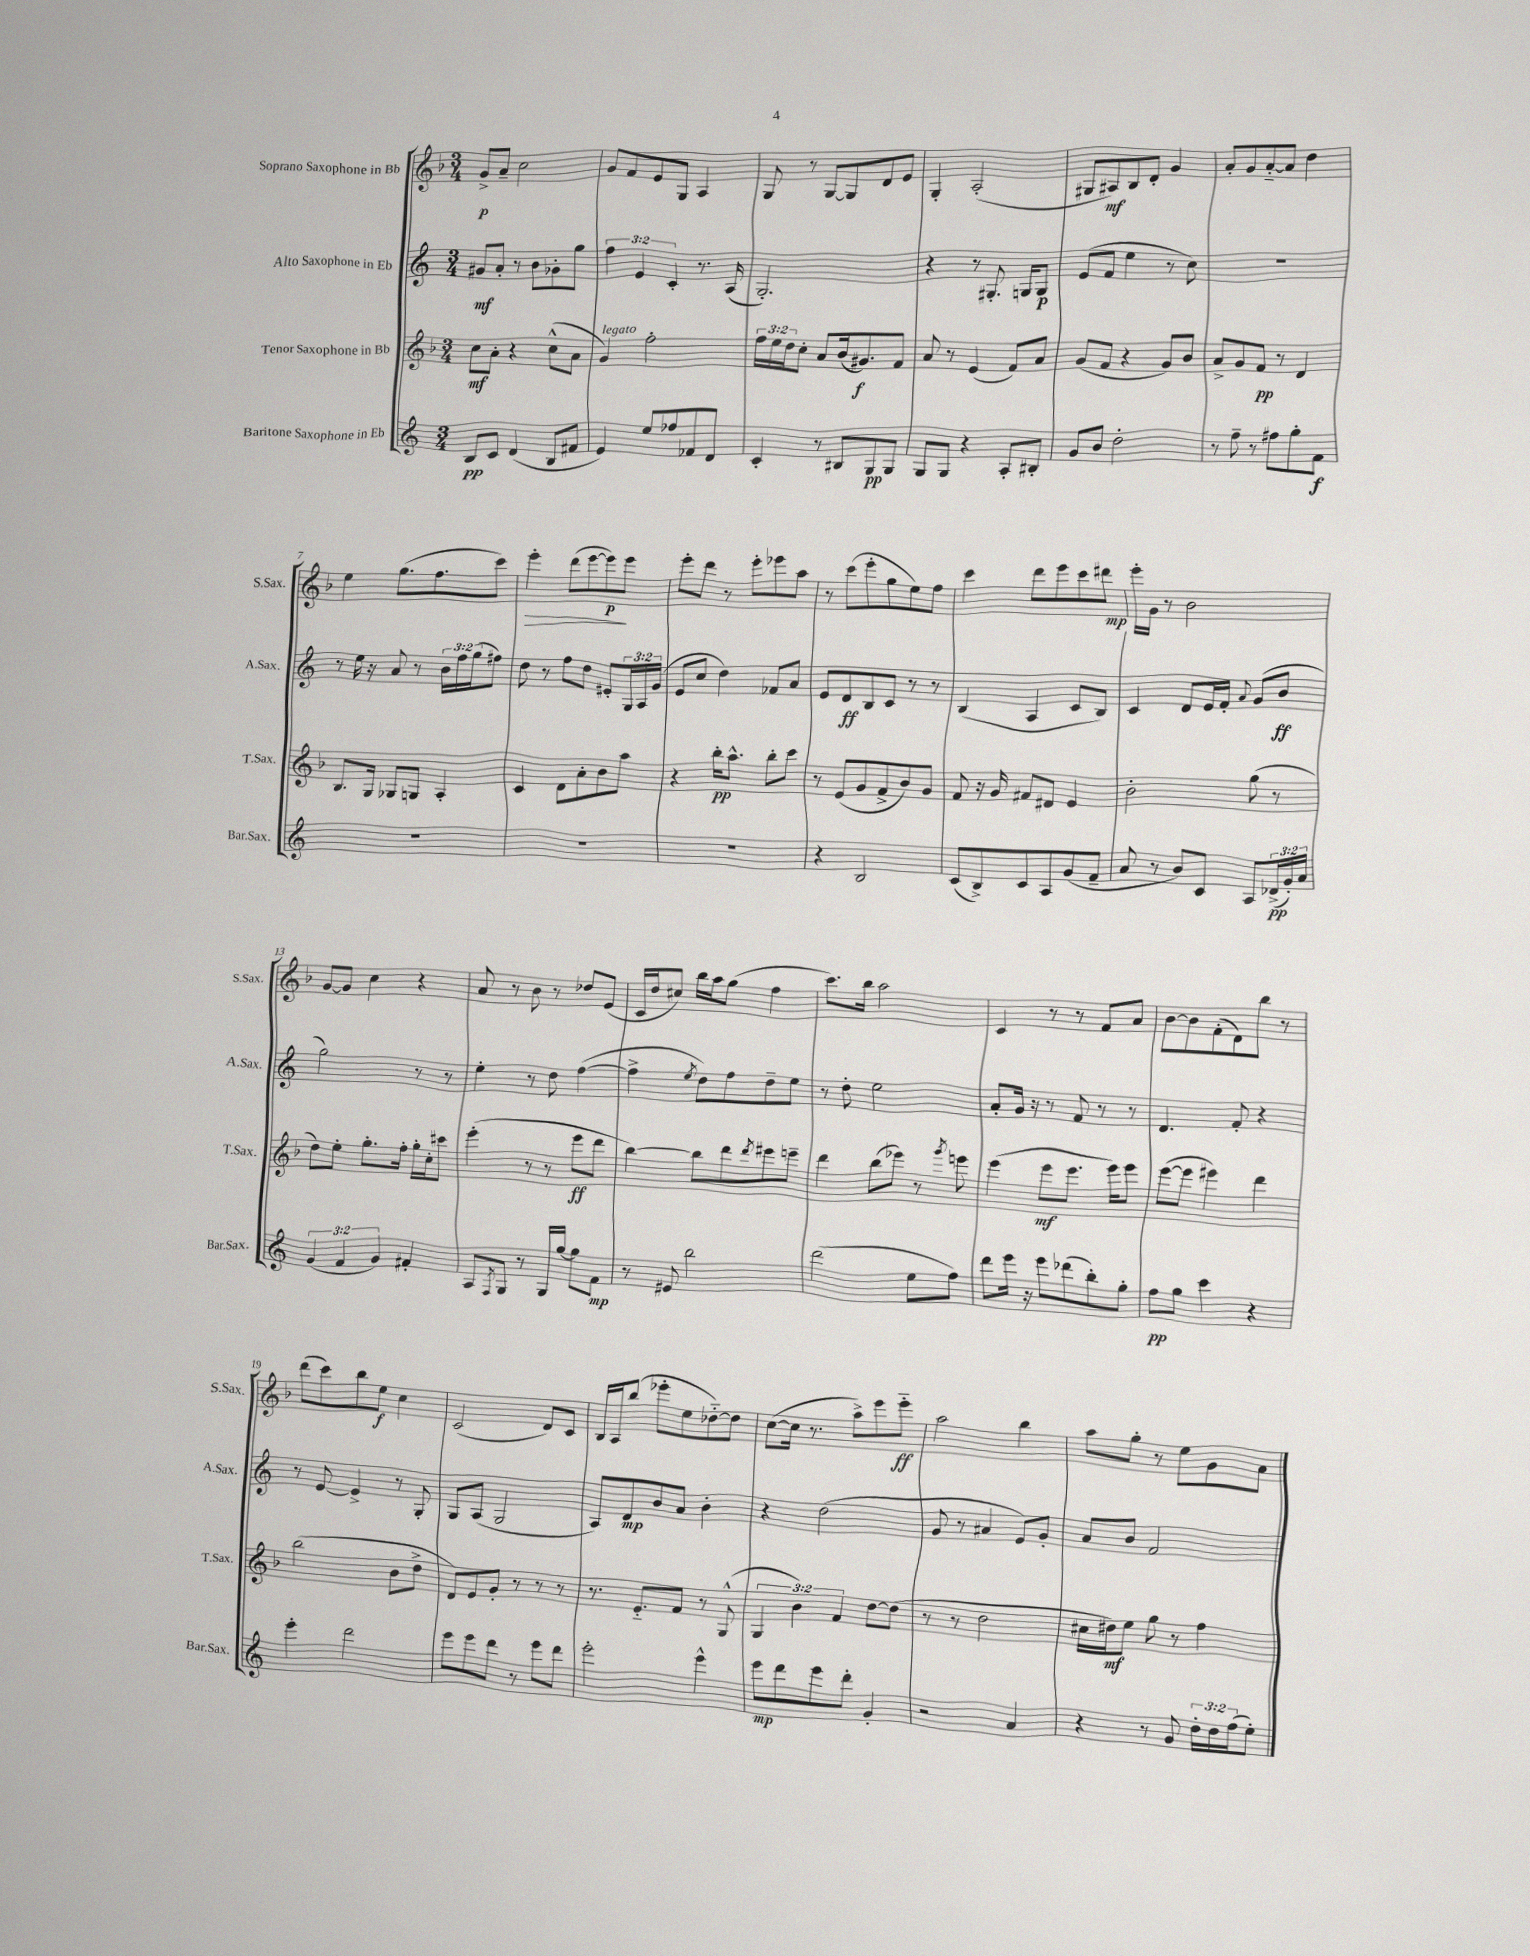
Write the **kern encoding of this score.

**kern	**kern	**kern	**kern
*staff4	*staff3	*staff2	*staff1
*clefG2	*clefG2	*clefG2	*clefG2
*k[]	*k[b-]	*k[]	*k[b-]
*M3/4	*M3/4	*M3/4	*M3/4
8B/L	8cc\L	8g#/L	8g^/L
8c/J	8a'\J	8a'/J	8a~/J
(4d/	4r	8r	2cc\
.	.	8b\L	.
8B/L	(8cc^^\L	8g-'\	.
8f#/J	8a\J	8gg\J	.
=	=	=	=
4e/)	4g/)	6ff\	8g/L
.	.	.	8f/
.	.	6e/	.
8ee/L	2ff'\	.	8e/
.	.	6c'/	.
8ff-/	.	.	8G/J
8f-/	.	8.r	4A/
8d/J	.	.	.
.	.	(16A/	.
=	=	=	=
4c'/	24ff\LL	2.G'/)	8G/
.	24ee\	.	.
.	24dd\J	.	.
.	8cc'\J	.	8r
8r	8a/L	.	[8G/L
8B#/L	(16b-/k	.	8G/]
.	8.g#/)	.	.
8G/	.	.	8d/
8G/J	8f/J	.	8e/J
=	=	=	=
8G/L	8a/	4r	4G'/
8G/J	8r	.	.
4r	(4e/	8r	(2A'/
.	.	8.G#'/	.
8A'/L	8f/L)	.	.
.	.	16G/LK	.
8B#'/J	8a/J	8G/J	.
=	=	=	=
8g/L	(8g/L	(8e/L	8G#/L
8b/J	8f/J	8f/J	8A#/)
2dd'\	4r	4ee\	8B-/
.	.	.	8d'/J
.	8g/L)	8r	4g/
.	8b-/J	8cc\)	.
=	=	=	=
8r	8a^/L	2.r	8a'/L
8ff~\	8g/	.	8g/
8r	8f/J	.	[8a'~/
8ff#\L	8r	.	8a/]J
8gg'\	4d/	.	4dd\
8f\J	.	.	.
=	=	=	=
2.r	8.B-/L	8r	4ee\
.	.	16ee\	.
.	16G/Jk	16r	.
.	8G-/L	8a/	(8.gg\L
.	8G/J	8r	.
.	.	.	8.ff\
.	4A'/	24b\LL	.
.	.	24ff\	.
.	.	(24gg\J	.
.	.	8ff#\J)	8ccc\J)
=	=	=	=
2.r	4c/	8dd\	4eee'\
.	.	8r	.
.	8d\L	8ff\L	(8ddd\L
.	8a'\	8dd\J	[8eee\
.	8b-\	8e#'/L	8eee\])
.	8aa\J	24G/L	8eee\J
.	.	24A/	.
.	.	(24g/JJ	.
=	=	=	=
2.r	4r	8e/L	8eee'\L
.	.	8cc/J	8ddd\J
.	16bb-'\LK	4dd\)	8r
.	8.aa^^\J	.	.
.	.	.	8eee'\L
.	8bb-'\L	8f-/L	8eee-\
.	8ccc\J	8a/J	8aa\J
=	=	=	=
4r	8r	8e/L	8r
.	(8e/L	8d/	(8ccc\L
2B/	8g/	8B/	8eee'\
.	8f^/	8c/J	8gg\
.	8b-/)	8r	8ee\)
.	8g/J	8r	8ff\J
=	=	=	=
(8c/L	8f/	(4B/	4ccc\
8B^/)	16r	.	.
.	16g/	.	.
8c/	8f#/L	4A/	8ddd\L
8A/	8d#/J	.	8eee\
(8g/	4e/	8c/L	8ccc\
8f~/J	.	8B/J)	8ddd#\J
=	=	=	=
8a/	2b-'\	4c/	16eee'\LL
.	.	.	16g\JJ
8r	.	.	8r
8b/L)	.	8d/L	2b-\
8c/J	.	16e/L	.
.	.	16f'/JJ	.
.	.	8qqa/	.
8A/L	(8gg\	(8g/L	.
(24d-^/L	8r	8b/J	.
24g'/)	.	.	.
24a/JJ	.	.	.
=	=	=	=
(6g/	8dd\L)	2gg\)	[8g/L
.	8ee'\J	.	8g/]J
6f/	.	.	.
.	8.gg'\L	.	4cc\
6g/)	.	.	.
.	16ff'\Jk	.	.
4f#'/	16gg'\LL	8r	4r
.	16cc'\J	.	.
.	8ccc#\J	8r	.
=	=	=	=
8A/L	(4eee'\	4ee'\	8a/
8qF/	.	.	.
8G/J	.	.	8r
8r	8r	8r	8b-\
16G/LL	8r	8dd\	8r
[16gg/JJ	.	.	.
8gg\]L	8eee\L	([4ff\	8dd-/L
8f\J	8ddd\J	.	(8e/J
=	=	=	=
8r	[4bb-\)	4ff^\]	16c/LL
.	.	.	16dd/J
8e#/	.	.	8cc#/J)
.	.	8qee/	.
2bb\	8bb-\]L	8dd\L)	16bb-\LL
.	.	.	16aa\J
.	8ddd\	8ff\	(8gg\J
.	8qddd/	.	.
.	8eee#\	8dd~\	4ff\
.	8eee~\J	8ee\J	.
=	=	=	=
(2ddd\	4ddd\	8r	8.ccc\L)
.	.	8dd'\	.
.	.	.	16bb-\Jk
.	(8bb-\L	2ee\	2aa\
.	8eee-\J)	.	.
8ee\L	8r	.	.
.	8qggg/	.	.
8ff\J)	8eee\	.	.
=	=	=	=
8ddd\L	(4eee\	8a'/L	4c/
16eee\Jk	.	16g/Jk	.
16r	.	16r	.
8eee\L	8eee\L	8r	8r
(8ddd-\	8.eee\J	8f/	8r
8bb'\)	.	8r	8f/L
.	16eee\LK)	.	.
8gg'\J	8eee\J	8r	8a/J
=	=	=	=
8ff\L	([8eee\L	4.d/	[8b-\L
8gg\J	8eee\]J	.	8b-\]
4ccc\	4eee#\)	.	(8f'\
.	.	8f'/	8d\)
4r	4ddd\	4r	8bb-\J
.	.	.	8r
=	=	=	=
4eee'\	(2bb-\	8r	(8ddd\L
.	.	[8e/	8ccc\)
2ddd\	.	4e^/]	8bb-\
.	.	.	8ee\J
.	8b-\L	8r	4cc\
.	8dd^\J	8G'/	.
=	=	=	=
8eee\L	8d/L)	8G/L	(2c/
8eee\	8e/	(8A/J	.
8ddd\J	8g'/J	2G/	.
8r	8r	.	.
8eee\L	8r	.	8d/L)
8ddd\J	8r	.	8c/J
=	=	=	=
2eee'\	8.r	8A/L)	16B-/LL
.	.	.	16A/J
.	.	8d/	(8bb-/J
.	8.e'~/L	.	.
.	.	8b/	8eee-'\L
.	8f/J	8a/J	8ee\
4eee^^\	8r	4b'\	[8dd-'~\)
.	(8G^^/	.	8dd-\]J
=	=	=	=
8eee\L	6G/	4r	([8cc\L
8ddd\	.	.	16cc\]Jk
.	6b-\)	.	.
.	.	.	8.r
8eee\	.	(2dd\	.
.	6f/	.	.
8ddd'\J	.	.	8aa^\L)
4g'/	[8dd\L	.	8eee\
.	(8dd\]J	.	8eee'~\J
=	=	=	=
2r	8r	8g/	2aa\
.	8r	8r	.
.	2dd\	4a#/	.
4a/	.	8e/L)	4bb-\
.	.	8g'/J	.
=	=	=	=
4r	16cc#\LL	8a/L	8aa\L
.	16dd#\J)	.	.
.	8ee\J	8b/J	8gg'\J
8r	8gg\	2f/	8r
8g/	8r	.	8ee\L
24dd'\LL	4ff\	.	8g\
24dd\	.	.	.
(24ff\J	.	.	.
8ee'\J)	.	.	8a\J
==	==	==	==
*-	*-	*-	*-
